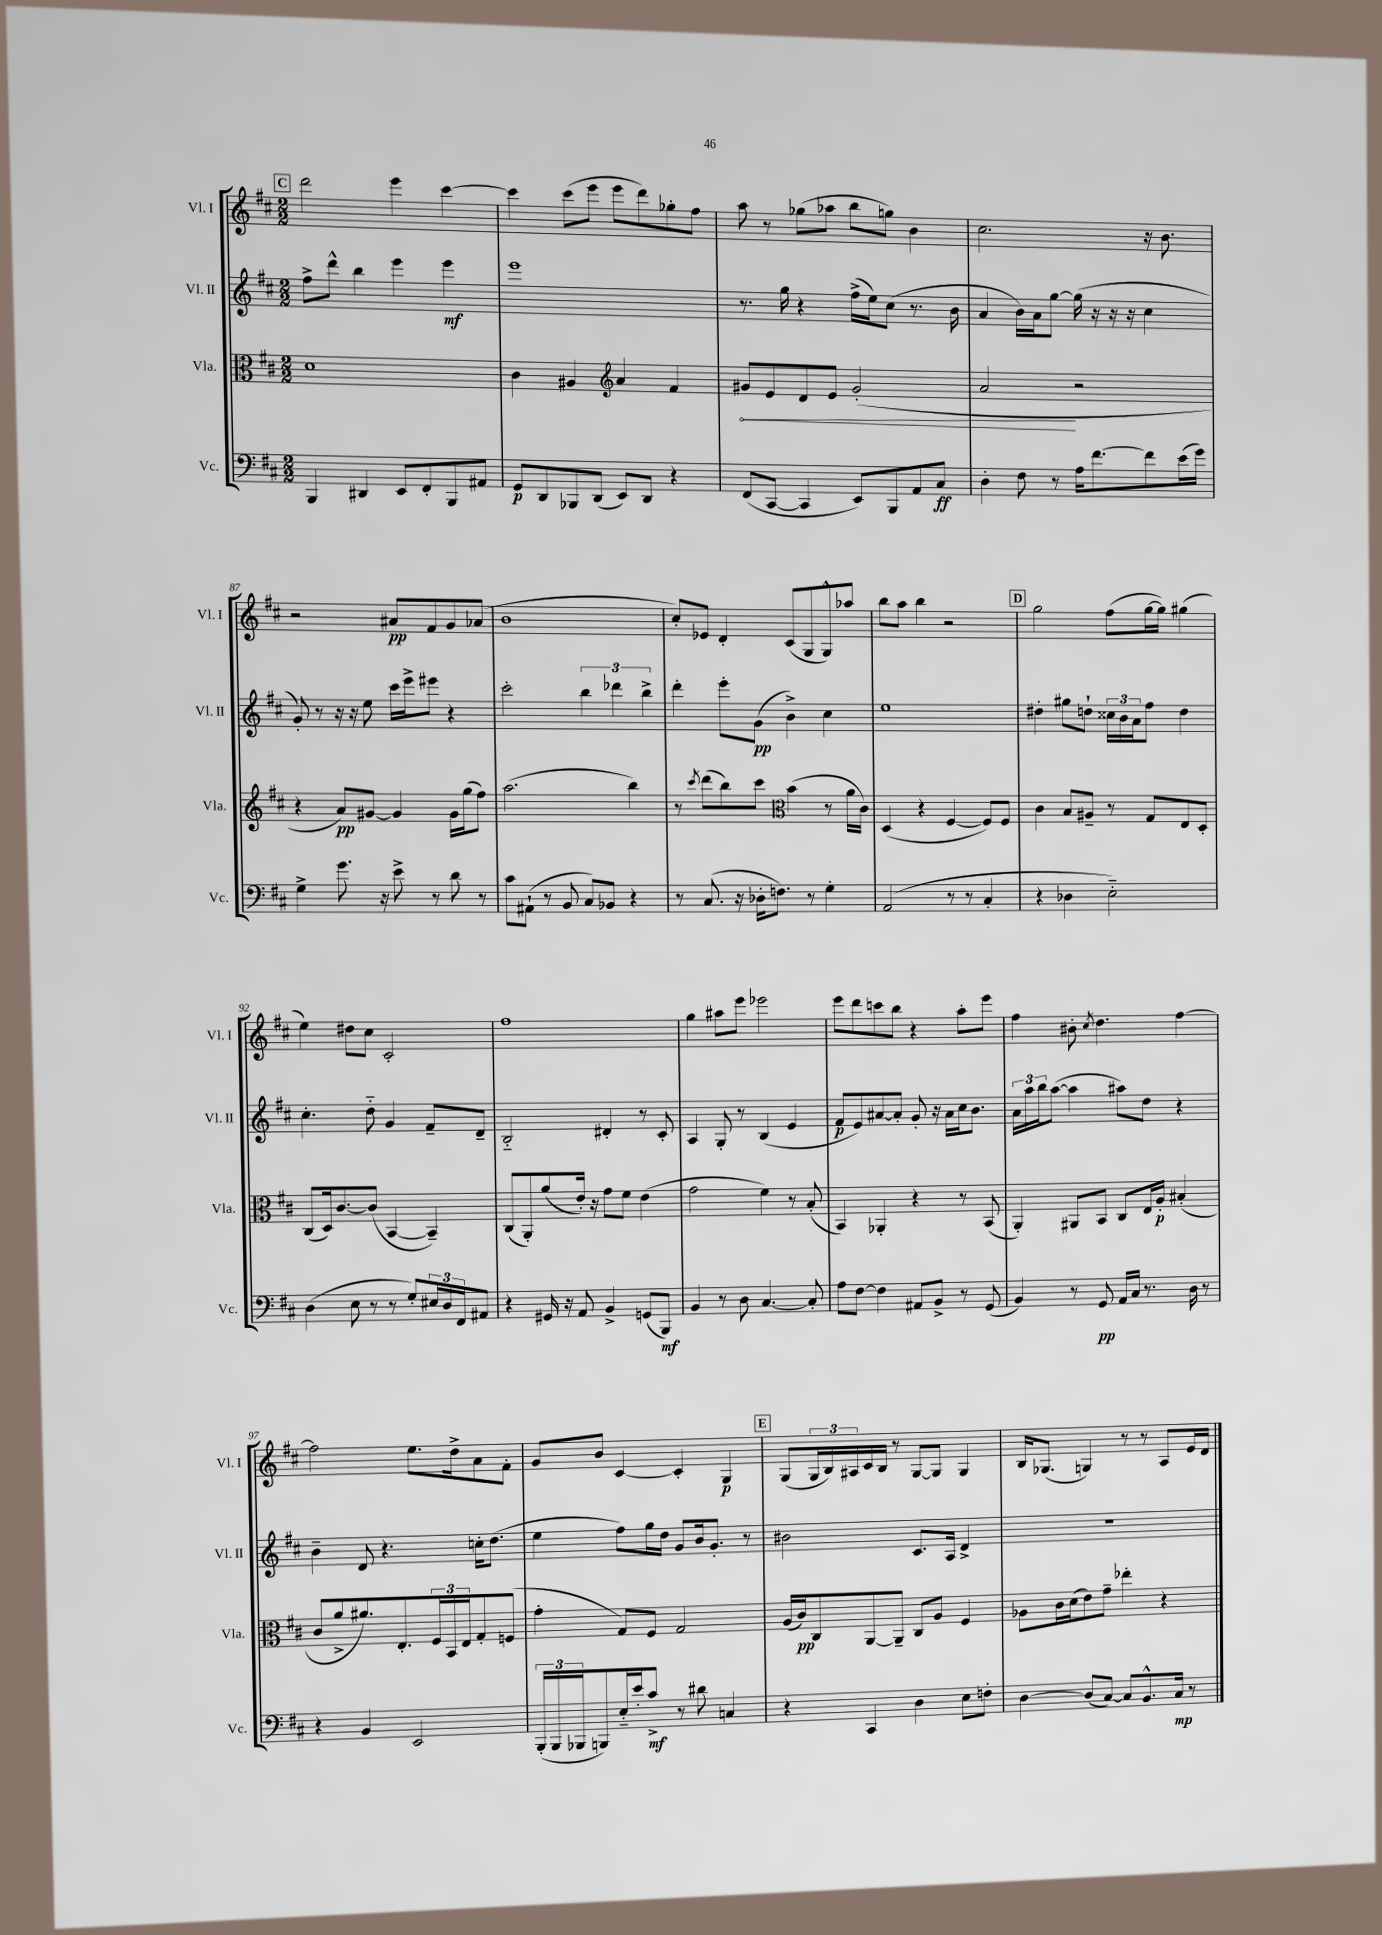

**kern	**kern	**kern	**kern
*staff4	*staff3	*staff2	*staff1
*clefF4	*clefC3	*clefG2	*clefG2
*k[f#c#]	*k[f#c#]	*k[f#c#]	*k[f#c#]
*M2/2	*M2/2	*M2/2	*M2/2
4BBB/	1d	8ff#^\L	2ddd\
.	.	8ddd^^\J	.
4DD#/	.	4bb\	.
8EE/L	.	4eee\	4eee\
8FF#'/	.	.	.
8BBB/	.	4eee\	[4ccc#\
8AA#/J	.	.	.
=	=	=	=
8GG/L	4c#\	1eee	4ccc#\]
8DD/	.	.	.
8BBB-/	4A#/	.	(8ccc#\L
(8DD/J	.	.	8eee\J
*	*clefG2	*	*
8EE/L)	4a/	.	8eee\L
8DD/J	.	.	8ddd\)
4r	4f#/	.	8gg-'\
.	.	.	8ff#\J
=	=	=	=
(8FF#/L	8g#/L	8.r	8aa\
[8CC#/J	8e/	.	8r
.	.	16gg\	.
4CC#/]	8d/	4r	(8gg-\L
.	8e/J	.	8aa-\J
8EE/L)	(2g#'/	(16ff#^\LL	8bb\L
.	.	16ee\J)	.
8BBB/	.	(8cc#\J	8gg\J)
8AA/	.	8.r	4b\
8C#/J	.	.	.
.	.	16b\	.
=	=	=	=
4D'\	2a/	4a/	2.cc#\
8F#\	.	16b\LL)	.
.	.	16a\J	.
8r	.	[8gg\J	.
16A\LK	2r	(16gg\]	.
[8.f#\	.	16r	.
.	.	16r	.
.	.	16r	.
8f#\]	.	4cc#\	16r
.	.	.	8.b\
(16e\L	.	.	.
16g\JJ)	.	.	.
=	=	=	=
4G^\	4r	8g'/)	2r
.	.	8r	.
8.g\	8a/L)	16r	.
.	.	16r	.
.	[8g#/J	8ee\	.
16r	.	.	.
8e^\	4g#/]	16ccc#\LL	8a#/L
.	.	16eee^\J	.
8r	.	8eee#\J	8f#/
8d\	16g#\LL	4r	8g/
.	(16gg\J	.	.
8r	8ff#\J)	.	(8a-/J
=	=	=	=
8c#\L	(2.aa\	2ccc#'\	1b
(8AA#`\J	.	.	.
8r	.	.	.
8BB/	.	.	.
8C#/L)	.	6bb\	.
8BB-/J	.	.	.
.	.	6ddd-\	.
4r	4bb\)	.	.
.	.	6bb^\	.
=	=	=	=
8r	8r	4ddd'\	8cc#'/L)
.	8qccc#/	.	.
(8.C#/	(8ddd\L	.	8e-/J
.	8bb\)	8eee'\L	4d'/
16r	.	.	.
16D-'\LK	8ccc#\J	(8g\J	.
8.F\J)	.	.	.
*	*clefC3	*	*
.	(4b\	4b^\)	(8c#/L
8r	.	.	8G/
4G'\	8r	4cc#\	8G^^/)
.	16a\LL	.	8aa-/J
.	16c#\JJ)	.	.
=	=	=	=
(2AA/	(4D/	1ee	8bb\L
.	.	.	8aa\J
.	4r	.	4bb\
8r	[4F#/	.	2r
8r	.	.	.
4C#'/	8F#/]L)	.	.
.	8F#/J	.	.
=	=	=	=
4r	4c#\	4dd#'\	2gg\
4D-\	8B/L	8gg#\L	.
.	8A#~/J	8dd`\J	.
2E'~\)	8r	24cc##\LL	(8ff#\L
.	.	24b\	.
.	.	24a\J	.
.	8G/L	8ff#\J	[16gg\L
.	.	.	16gg\]JJ)
.	8E/	4dd\	(4gg#\
.	8D'/J	.	.
=	=	=	=
(4D\	(8C#/L	4.cc#'\	4ee\)
.	16D/k)	.	.
.	[8.c#/	.	.
8E\	.	.	8dd#\L
8r	(8c#/]J	8dd'~\	8cc#\J
8r	[4BB/	4g/	2c#'/
8G'/L)	.	.	.
24E#/L	4BB~/])	8f#~/L	.
24D/	.	.	.
24FF#/J	.	.	.
8AA#/J	.	8d~/J	.
=	=	=	=
4r	(8C#/L	2B'~/	1ff#
.	8AA'/)	.	.
16GG#/	(8a/	.	.
16r	.	.	.
8AA/	16e'/Jk)	.	.
.	16r	.	.
4BB^/	8g\L	4d#'/	.
.	8f#\J	.	.
(8GG/L	(4e\	8r	.
8BBB/J)	.	8c#'/	.
=	=	=	=
4BB/	2g\	4A/	4gg\
8r	.	8G'/	8aa#\L
8D\	.	8r	8eee\J
[4.C#/	4f#\)	(4B/	2eee-\
.	8r	4e/	.
8C#'/]	(8B'/	.	.
=	=	=	=
8A\L	4BB/)	8f#/L	8eee\L
[8F#\J	.	8e/)	8ddd\
4F#\]	4AA-'/	[8a#/	8ccc\
.	.	8a#'/]J	8bb\J
8AA#/L	4r	8g'/	4r
8BB^/J	.	16r	.
.	.	16a#\LL	.
8r	8r	16cc#\J	8aa'\L
.	.	8.b\J	.
(8GG/	(8BB/	.	8eee\J
=	=	=	=
4BB/)	4AA'/)	24a\LL	4ff#\
.	.	24aa\	.
.	.	24bb\J	.
.	.	([8aa\J	.
8r	8AA#/L	4aa\]	8b#'\
.	.	.	8qcc#/
8GG/	8BB/J	.	4.dd\
16AA/LL	8C#/L	8aa#\L)	.
16C#/JJ	.	.	.
8.r	16E/L	8dd\J	.
.	16A'/JJ	.	.
.	(4B#'/	4r	[4ff#\
16D\	.	.	.
8r	.	.	.
=	=	=	=
4r	8c#/L	4b~\	2ff#\]
.	8a^/	.	.
4BB/	8.a#/)	8d/	.
.	.	4.r	.
.	8.E'/	.	.
2EE/	.	.	8.ee\L
.	24F#/L	.	.
.	24BB/	.	.
.	.	.	16dd^\k
.	24E/J	.	.
.	8G'/	16cc'\LK	8a\
.	.	(8.dd\J	.
.	(8F/J	.	8f#'\J
=	=	=	=
(24BBB'/LL	4g'\	4ee\	8g/L
24BBB/	.	.	.
24BBB-/J	.	.	.
8BBB/)	.	.	8b/J
16E'~/L	8G/L)	8ff#\L)	[4c#/
16e'/J	.	.	.
8c#^/J	8F#/J	16gg\L	.
.	.	16dd\JJ	.
8r	2G/	8g/L	4c#'/]
8d#\	.	16b/k	.
.	.	8.g'/J	.
4C/	.	.	4G/
.	.	8r	.
=	=	=	=
4r	(16A/LL	2b#\	(8G/L
.	16c#/J)	.	.
.	8C#/	.	24G/L
.	.	.	24B/)
.	.	.	24A#/
4CC#/	[8AA/	.	16c#/
.	.	.	16B/JJ
.	8AA~/]J	.	8r
4D\	8C#/L	8.c#/L	[8G/L
.	8A/J	.	8G/]J
.	.	16A/Jk	.
8E\L	4F#/	4d^/	4G/
8F'\J	.	.	.
=	=	=	=
[4D\	8A-\L	1r	16B/LK
.	.	.	(8.G-/J
.	16c#\L	.	.
.	(16d\J	.	.
(8D/]L	8e\)	.	4G/)
[8C#/J)	8g~\J	.	.
8C#/]L	4ee-'\	.	8r
8.BB^^/	.	.	8r
.	4r	.	8A/L
16C#/Jk	.	.	.
8r	.	.	16e/L
.	.	.	16d/JJ
==	==	==	==
*-	*-	*-	*-
